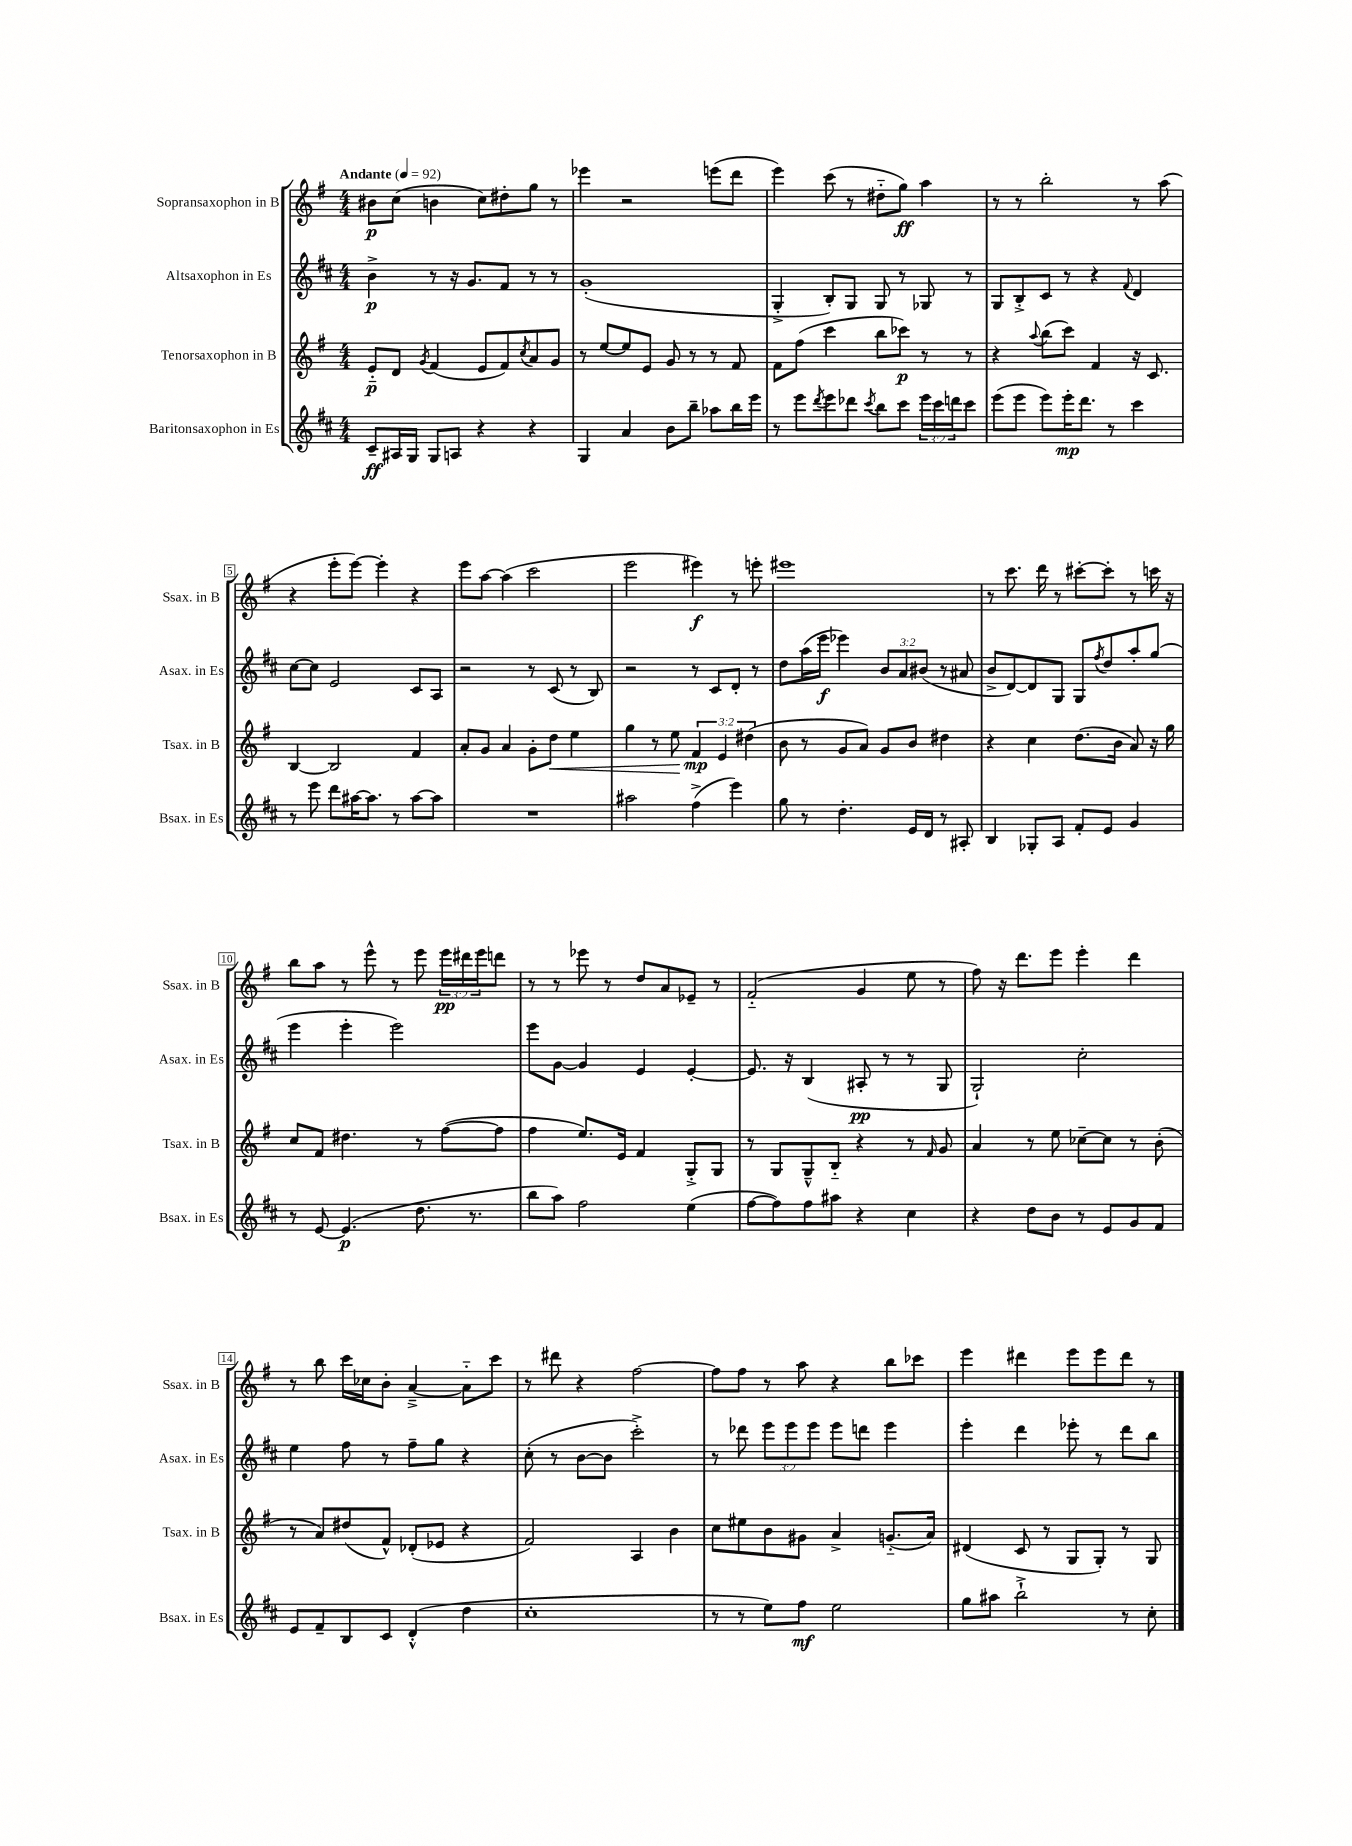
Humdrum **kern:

**kern	**kern	**kern	**kern
*staff4	*staff3	*staff2	*staff1
*clefG2	*clefG2	*clefG2	*clefG2
*k[f#c#]	*k[f#]	*k[f#c#]	*k[f#]
*M4/4	*M4/4	*M4/4	*M4/4
*MM92	*MM92	*MM92	*MM92
8c#~/L	8e'~/L	4b^\	8b#\L
16A#/L	8d/J	.	(8cc\J
16G/JJ	.	.	.
.	8qg/	.	.
8G/L	(4f#/	8r	4b\
8A/J	.	16r	.
.	.	8.g/L	.
4r	8e/L	.	8cc\L)
.	8f#/)	8f#/J	8dd#'\
.	8qcc/	.	.
4r	8a/	8r	8gg\J
.	8g/J	8r	8r
=	=	=	=
4G/	8r	(1g'	4eee-\
.	[8ee/L	.	.
4a/	8ee/]	.	2r
.	8e/J	.	.
8b\L	8g/	.	.
8bb~\J	8r	.	.
8aa-\L	8r	.	(8eee\L
16bb\L	8f#/	.	8ddd\J
16eee\JJ	.	.	.
=	=	=	=
8r	8f#\L	4G'^/	4eee\)
8eee\L	(8ff#\J	.	.
8qddd/	.	.	.
8eee\	4ccc\	8B'/L)	(8ccc\
8ddd-\J	.	8G/J	8r
8qccc#/	.	.	.
8bb\L	8bb\L	8G/	8dd#'~\L
8ccc#\J	8ccc-\J)	8r	8gg\J)
24eee\LL	8r	8G-/	4aa\
24ccc#\	.	.	.
24ddd\J	.	.	.
8ccc#\J	8r	8r	.
=	=	=	=
(8eee\L	4r	8G/L	8r
8eee\J	.	8B'^/	8r
.	8qqaa/	.	.
8eee\L)	(8bb\L	8c#/J	2bb'\
16eee'\K	8ccc\J)	8r	.
8.ddd\J	.	.	.
.	4f#/	4r	.
8r	.	.	.
.	.	8qqf#/	.
4ccc#\	16r	4d/	8r
.	8.c/	.	.
.	.	.	(8aa\
=	=	=	=
8r	[4B/	[8cc#\L	4r
8eee\	.	8cc#\]J	.
8ddd\L	2B/]	2e/	8eee'\L
[16aa#\K	.	.	[8eee\J)
8.aa#\]J	.	.	.
.	.	.	4eee'\]
8r	.	.	.
[8aa#\L	4f#/	8c#/L	4r
8aa#\]J	.	8A/J	.
=	=	=	=
1r	8a'/L	2r	8eee\L
.	8g/J	.	[8aa\J
.	4a/	.	(4aa\]
.	8g'\L	8r	2ccc\
.	8dd\J	(8c#/	.
.	4ee\	8r	.
.	.	8B/)	.
=	=	=	=
2aa#\	4gg\	2r	2eee\
.	8r	.	.
.	8ee\	.	.
(4ff#^\	6f#/	8r	4eee#\)
.	.	8c#/L	.
.	6e/	.	.
4eee\)	.	8d'/J	8r
.	(6dd#\	.	.
.	.	8r	8eee'\
=	=	=	=
8gg\	8b\	8dd\L	1eee#
8r	8r	(16aa\L	.
.	.	16eee\JJ	.
4.dd'\	8g/L	4eee-\)	.
.	8a/J)	.	.
.	8g/L	12b/L	.
.	.	12a/	.
16e/LL	8b/J	.	.
.	.	(12b#/J	.
16d/JJ	.	.	.
8r	4dd#\	8r	.
8A#'/	.	8a#/	.
=	=	=	=
4B/	4r	8b^/L	8r
.	.	[8d/)	8.ccc\
8G-'/L	4cc\	8d/]	.
.	.	.	16ddd\
8A/J	.	8G/J	8r
8f#'/L	(8.dd\L	8G/L	[8ccc#'\L
.	.	8qff#/	.
8e/J	.	8dd/	8ccc#'\]J
.	16b\Jk	.	.
4g/	8a/)	8aa'/	8r
.	16r	(8gg/J	16ccc\
.	16gg\	.	16r
=	=	=	=
8r	8cc/L	4eee\	8bb\L
[8e/	8f#/J	.	8aa\J
(4.e/]	4.dd#\	4eee'\	8r
.	.	.	8eee^^\
.	.	2eee\)	8r
8.dd\	8r	.	8eee\
.	([8ff#\L	.	24eee\LL
.	.	.	24ddd#\
8.r	.	.	.
.	.	.	24eee\J
.	8ff#\]J	.	8ddd\J
=	=	=	=
8bb\L	4ff#\	8eee\L	8r
8aa\J)	.	[8g\J	8r
2ff#\	8.ee/L)	4g/]	8eee-\
.	.	.	8r
.	16e/Jk	.	.
.	4f#/	4e/	8dd/L
.	.	.	8a/
(4ee\	8G'^/L	[4e'/	8e-~/J
.	8G/J	.	8r
=	=	=	=
[8ff#\L	8r	8.e/]	(2f#'~/
8ff#\])	8G/L	.	.
.	.	16r	.
8ff#\	8G~^^/	(4B/	.
8aa#\J	8B'~/J	.	.
4r	4r	8A#'/	4g/
.	.	8r	.
4cc#\	8r	8r	8ee\
.	16qqf#/	.	.
.	8g/	8G/	8r
=	=	=	=
4r	4a/	2G`/)	8ff#\)
.	.	.	16r
.	.	.	8.ddd\L
8dd\L	8r	.	.
8b\J	8ee\	.	8eee\J
8r	[8cc-~\L	2cc#'\	4eee'\
8e/L	8cc-\]J	.	.
8g/	8r	.	4ddd\
8f#/J	(8b'\	.	.
=	=	=	=
8e/L	8r	4ee\	8r
8f#~/	8a/L)	.	8bb\
8B/	(8dd#/	8ff#\	16ccc\LL
.	.	.	16cc-\J
8c#/J	8f#^^/J)	8r	8b'\J
(4d'^^/	(8d-'/L	8ff#~\L	[4a~^/
.	8e-/J	8gg\J	.
4dd\	4r	4r	8a'~\]L
.	.	.	8ccc\J
=	=	=	=
1cc#'	2f#/)	(8cc#'\	8r
.	.	8r	8ddd#\
.	.	[8b\L	4r
.	.	8b\]J	.
.	4A/	2ccc#'^\)	[2ff#\
.	4b\	.	.
=	=	=	=
8r	8cc\L	8r	8ff#\]L
8r	8ee#\	8ddd-\	8ff#\J
8ee\L)	8b\	12eee\L	8r
.	.	12eee\	.
8ff#\J	8g#\J	.	8aa\
.	.	12eee\J	.
2ee\	4a^/	8eee\L	4r
.	.	8ddd\J	.
.	(8.g'~/L	4eee\	8bb\L
.	.	.	8ccc-\J
.	16a/Jk)	.	.
=	=	=	=
8gg\L	(4d#/	4eee'\	4eee\
8aa#\J	.	.	.
2bb`^\	8c/	4ddd\	4ddd#\
.	8r	.	.
.	8G/L	8eee-'\	8eee\L
.	8G'/J)	8r	8eee\
8r	8r	8ddd\L	8ddd#\J
8cc#'\	8G/	8bb\J	8r
==	==	==	==
*-	*-	*-	*-
